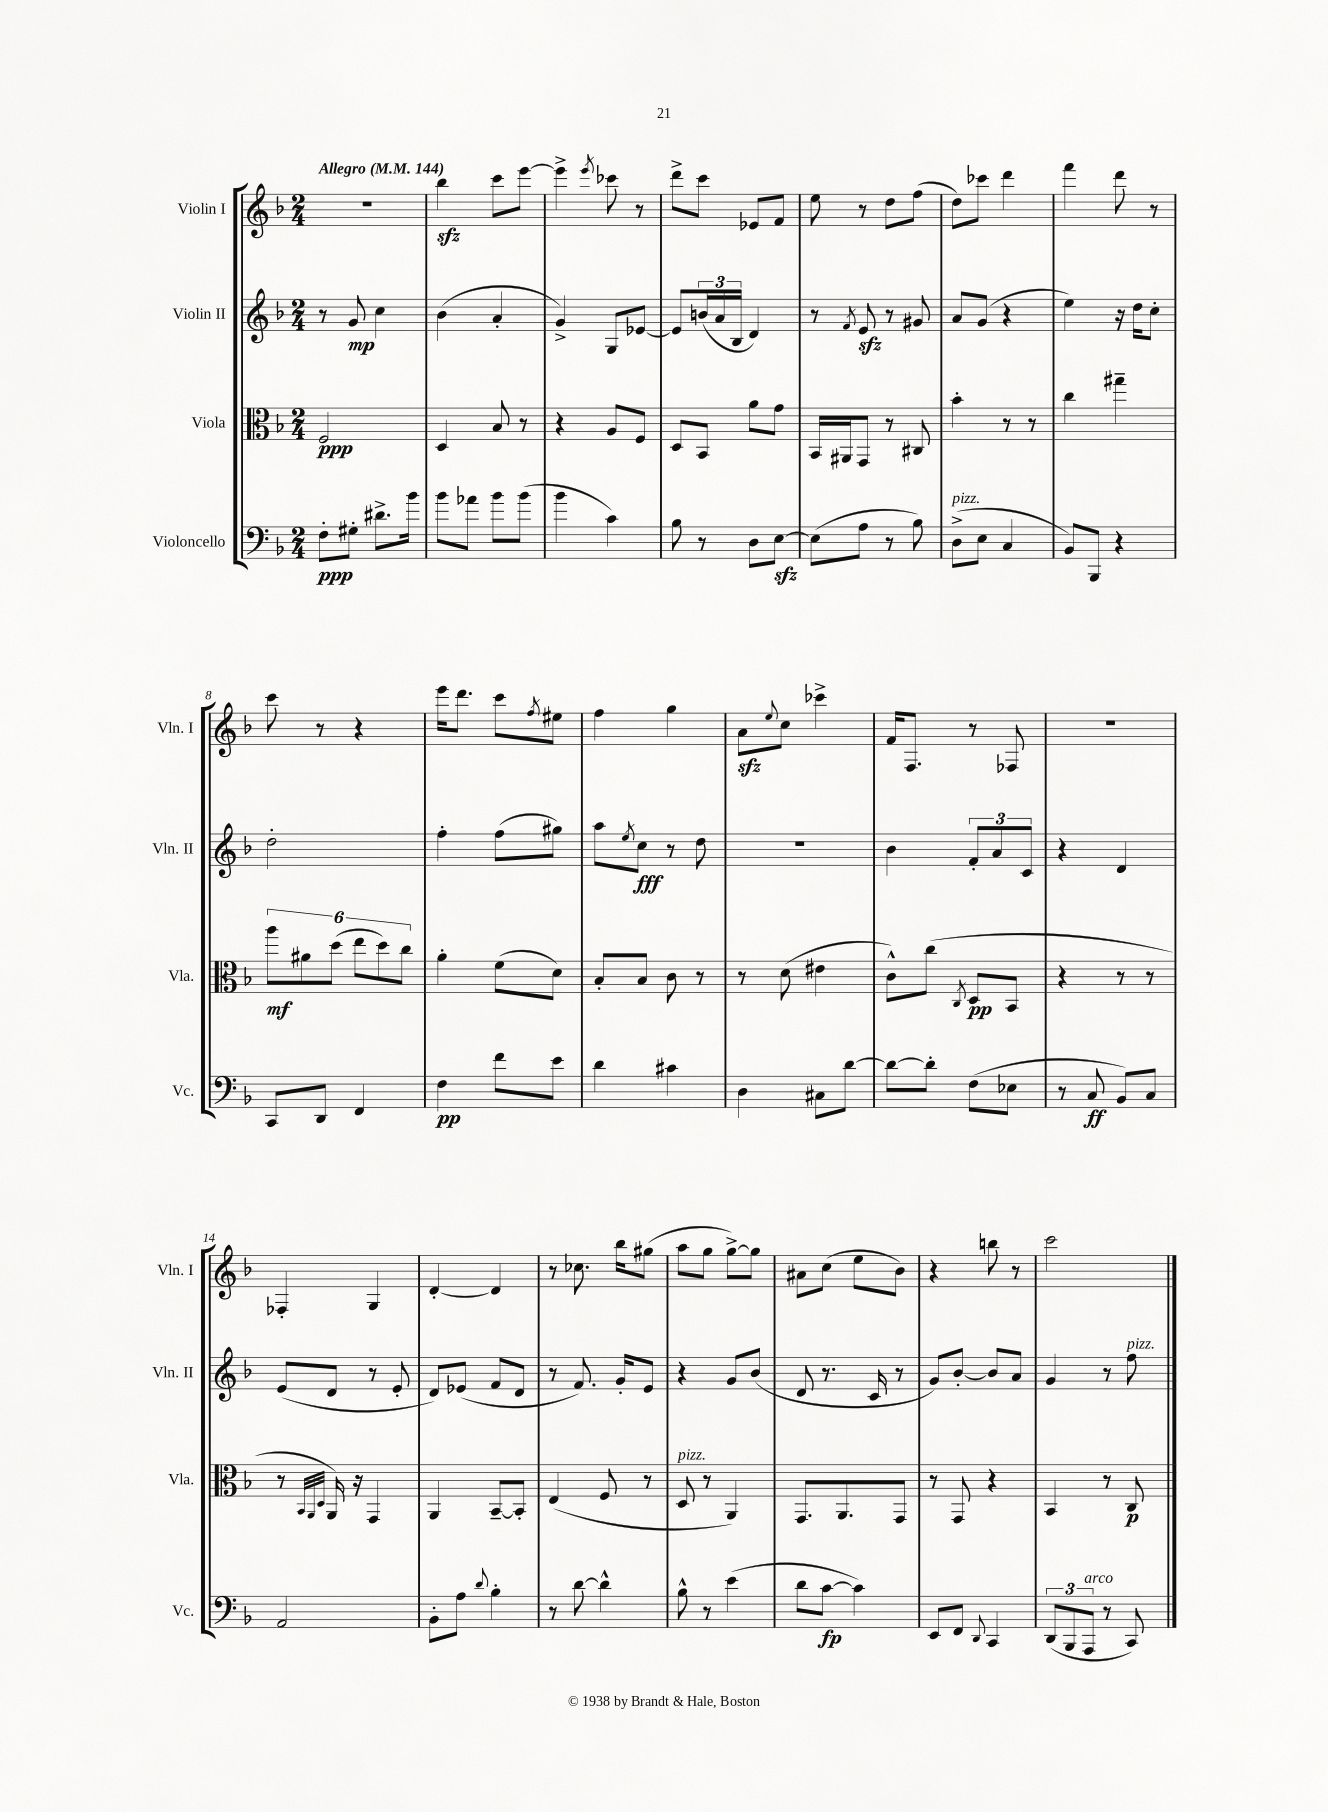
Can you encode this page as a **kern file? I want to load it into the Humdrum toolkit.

**kern	**dynam	**kern	**dynam	**kern	**dynam	**kern
*part4	*part4	*part3	*part3	*part2	*part2	*part1
*staff4	*staff4	*staff3	*staff3	*staff2	*staff2	*staff1
*I"Violoncello	*	*I"Viola	*	*I"Violin II	*	*I"Violin I
*I'Vc.	*	*I'Vla.	*	*I'Vln. II	*	*I'Vln. I
*clefF4	*	*clefC3	*	*clefG2	*	*clefG2
*k[b-]	*	*k[b-]	*	*k[b-]	*	*k[b-]
*M2/4	*	*M2/4	*	*M2/4	*	*M2/4
*MM144	*	*MM144	*	*MM144	*	*MM144
=1	=1	=1	=1	=1	=1	=1
!	!	!	!	!	!	!LO:TX:a:B:t=Allegro
8F'\L	ppp	2F/	ppp	8r	.	2r
8G#X'\J	.	.	.	8g/	mp	.
8.d#X^\L	.	.	.	4cc\	.	.
16b-\Jk	.	.	.	.	.	.
=2	=2	=2	=2	=2	=2	=2
8b-\L	.	4D/	.	(4b-\	.	4bb-zz\
8a-X\J	.	.	.	.	.	.
8b-\L	.	8B-/	.	4a'/	.	8ccc\L
(8b-\J	.	8r	.	.	.	[8eee\J
=3	=3	=3	=3	=3	=3	=3
4b-\	.	4r	.	4g^/)	.	4eee^\]
.	.	.	.	.	.	8qeee/
4c\)	.	8A/L	.	8G/L	.	8ccc-X\
.	.	8F/J	.	[8e-X/J	.	8r
=4	=4	=4	=4	=4	=4	=4
8B-\	.	8D/L	.	8e-/L]	.	8ddd^\L
8r	.	8BB-/J	.	(24bn/L	.	8ccc\J
.	.	.	.	24a/	.	.
.	.	.	.	24B-/JJ	.	.
8D\L	.	8a\L	.	4d/)	.	8e-X/L
[8Ezz\J	.	8g\J	.	.	.	8f/J
=5	=5	=5	=5	=5	=5	=5
(8E\L]	.	16BB-/LL	.	8r	.	8ee\
.	.	16AA#X/J	.	.	.	.
.	.	.	.	8qf/	.	.
8A\J	.	8GG/J	.	8ezz/	.	8r
8r	.	8r	.	8r	.	8dd\L
8B-\)	.	8C#X/	.	8g#X/	.	(8ff\J
=6	=6	=6	=6	=6	=6	=6
!LO:TX:a:i:t=pizz.	!	!	!	!	!	!
(8D^\L	.	4b-'\	.	8a/L	.	8dd\L)
8E\J	.	.	.	(8g/J	.	8ccc-X\J
4C/	.	8r	.	4r	.	4ddd\
.	.	8r	.	.	.	.
=7	=7	=7	=7	=7	=7	=7
8BB-/L)	.	4cc\	.	4ee\)	.	4fff\
8BBB-/J	.	.	.	.	.	.
4r	.	4gg#X~\	.	16r	.	8ddd\
.	.	.	.	16dd\KL	.	.
.	.	.	.	8cc'\J	.	8r
!!LO:LB:g=z
=8	=8	=8	=8	=8	=8	=8
8CC/L	.	12aa\L	mf	2dd'\	.	8ccc\
.	.	12a#X\	.	.	.	.
8DD/J	.	.	.	.	.	8r
.	.	(12dd\J	.	.	.	.
4FF/	.	12ee\L	.	.	.	4r
.	.	12dd\)	.	.	.	.
.	.	12cc\J	.	.	.	.
=9	=9	=9	=9	=9	=9	=9
4F\	pp	4a'\	.	4ff'\	.	16eee\KL
.	.	.	.	.	.	8.ddd\J
8f\L	.	(8f\L	.	(8ff\L	.	8ccc\L
.	.	.	.	.	.	8qff/
8e\J	.	8d\J)	.	8gg#X\J)	.	8ee#X\J
=10	=10	=10	=10	=10	=10	=10
4d\	.	8B-'/L	.	8aa\L	.	4ff\
.	.	.	.	8qee/	.	.
.	.	8B-/J	.	8cc\J	fff	.
4c#X\	.	8c\	.	8r	.	4gg\
.	.	8r	.	8dd\	.	.
=11	=11	=11	=11	=11	=11	=11
4D\	.	8r	.	2r	.	8azz\L
.	.	.	.	.	.	8qqee/
.	.	(8d\	.	.	.	8cc\J
8C#X\L	.	4e#X\	.	.	.	4ccc-X^\
[8d\J	.	.	.	.	.	.
=12	=12	=12	=12	=12	=12	=12
8d\L_	.	8c^^\L)	.	4b-\	.	16f/KL
.	.	.	.	.	.	8.F/J
8d'\J]	.	(8cc\J	.	.	.	.
.	.	8qC/	.	.	.	.
(8F\L	.	8D/L	pp	12f'/L	.	8r
.	.	.	.	12a/	.	.
8E-X\J	.	8BB-/J	.	.	.	8F-X/
.	.	.	.	12c/J	.	.
=13	=13	=13	=13	=13	=13	=13
8r	.	4r	.	4r	.	2r
8C/	ff	.	.	.	.	.
8BB-/L)	.	8r	.	4d/	.	.
8C/J	.	8r	.	.	.	.
!!LO:LB:g=z
=14	=14	=14	=14	=14	=14	=14
2AA/	.	8r	.	(8e/L	.	4F-X'/
.	.	32qqBB-/LLL	.	.	.	.
.	.	32qqAA/	.	.	.	.
.	.	32qqD/JJJ	.	.	.	.
.	.	16AA/)	.	8d/J	.	.
.	.	16r	.	.	.	.
.	.	4GG/	.	8r	.	4G/
.	.	.	.	8e'/	.	.
=15	=15	=15	=15	=15	=15	=15
8BB-'\L	.	4AA/	.	8d/L)	.	[4d'/
8A\J	.	.	.	(8e-X/J	.	.
8qqd/	.	.	.	.	.	.
4B-'\	.	[8BB-~/L	.	8f/L	.	4d/]
.	.	8BB-'/J]	.	8d/J	.	.
=16	=16	=16	=16	=16	=16	=16
8r	.	(4E/	.	8r	.	8r
[8d\	.	.	.	8.f/)	.	8.cc-X\
4d^^\]	.	8F/	.	.	.	.
.	.	.	.	16g'/KL	.	16bb-\KL
.	.	8r	.	8e/J	.	(8gg#X\J
=17	=17	=17	=17	=17	=17	=17
!	!	!LO:TX:a:i:t=pizz.	!	!	!	!
8B-^^\	.	8D/	.	4r	.	8aa\L
8r	.	8r	.	.	.	8gg\J
(4e\	.	4AA/)	.	8g/L	.	[8gg^\L)
.	.	.	.	(8b-/J	.	8gg\J]
=18	=18	=18	=18	=18	=18	=18
8d\L	.	8.GG/L	.	8d/	.	8a#X\L
[8c\J	fp	.	.	8.r	.	(8cc\J
.	.	8.AA/	.	.	.	.
4c\])	.	.	.	.	.	8ee\L
.	.	.	.	16c/	.	.
.	.	8GG/J	.	8r	.	8b-\J)
=19	=19	=19	=19	=19	=19	=19
8EE/L	.	8r	.	8g/L)	.	4r
8FF/J	.	8GG/	.	[8b-'/J	.	.
8qqDD/	.	.	.	.	.	.
4CC/	.	4r	.	8b-/L]	.	8bbn\
.	.	.	.	8a/J	.	8r
=20	=20	=20	=20	=20	=20	=20
(12DD/L	.	4BB-/	.	4g/	.	2ccc\
12BBB-/	.	.	.	.	.	.
!LO:TX:a:i:t=arco	!	!	!	!	!	!
12AAA/J	.	.	.	.	.	.
8r	.	8r	.	8r	.	.
!	!	!	!	!LO:TX:a:i:t=pizz.	!	!
8CC/)	.	8C/	p	8ff\	.	.
==	==	==	==	==	==	==
*-	*-	*-	*-	*-	*-	*-
